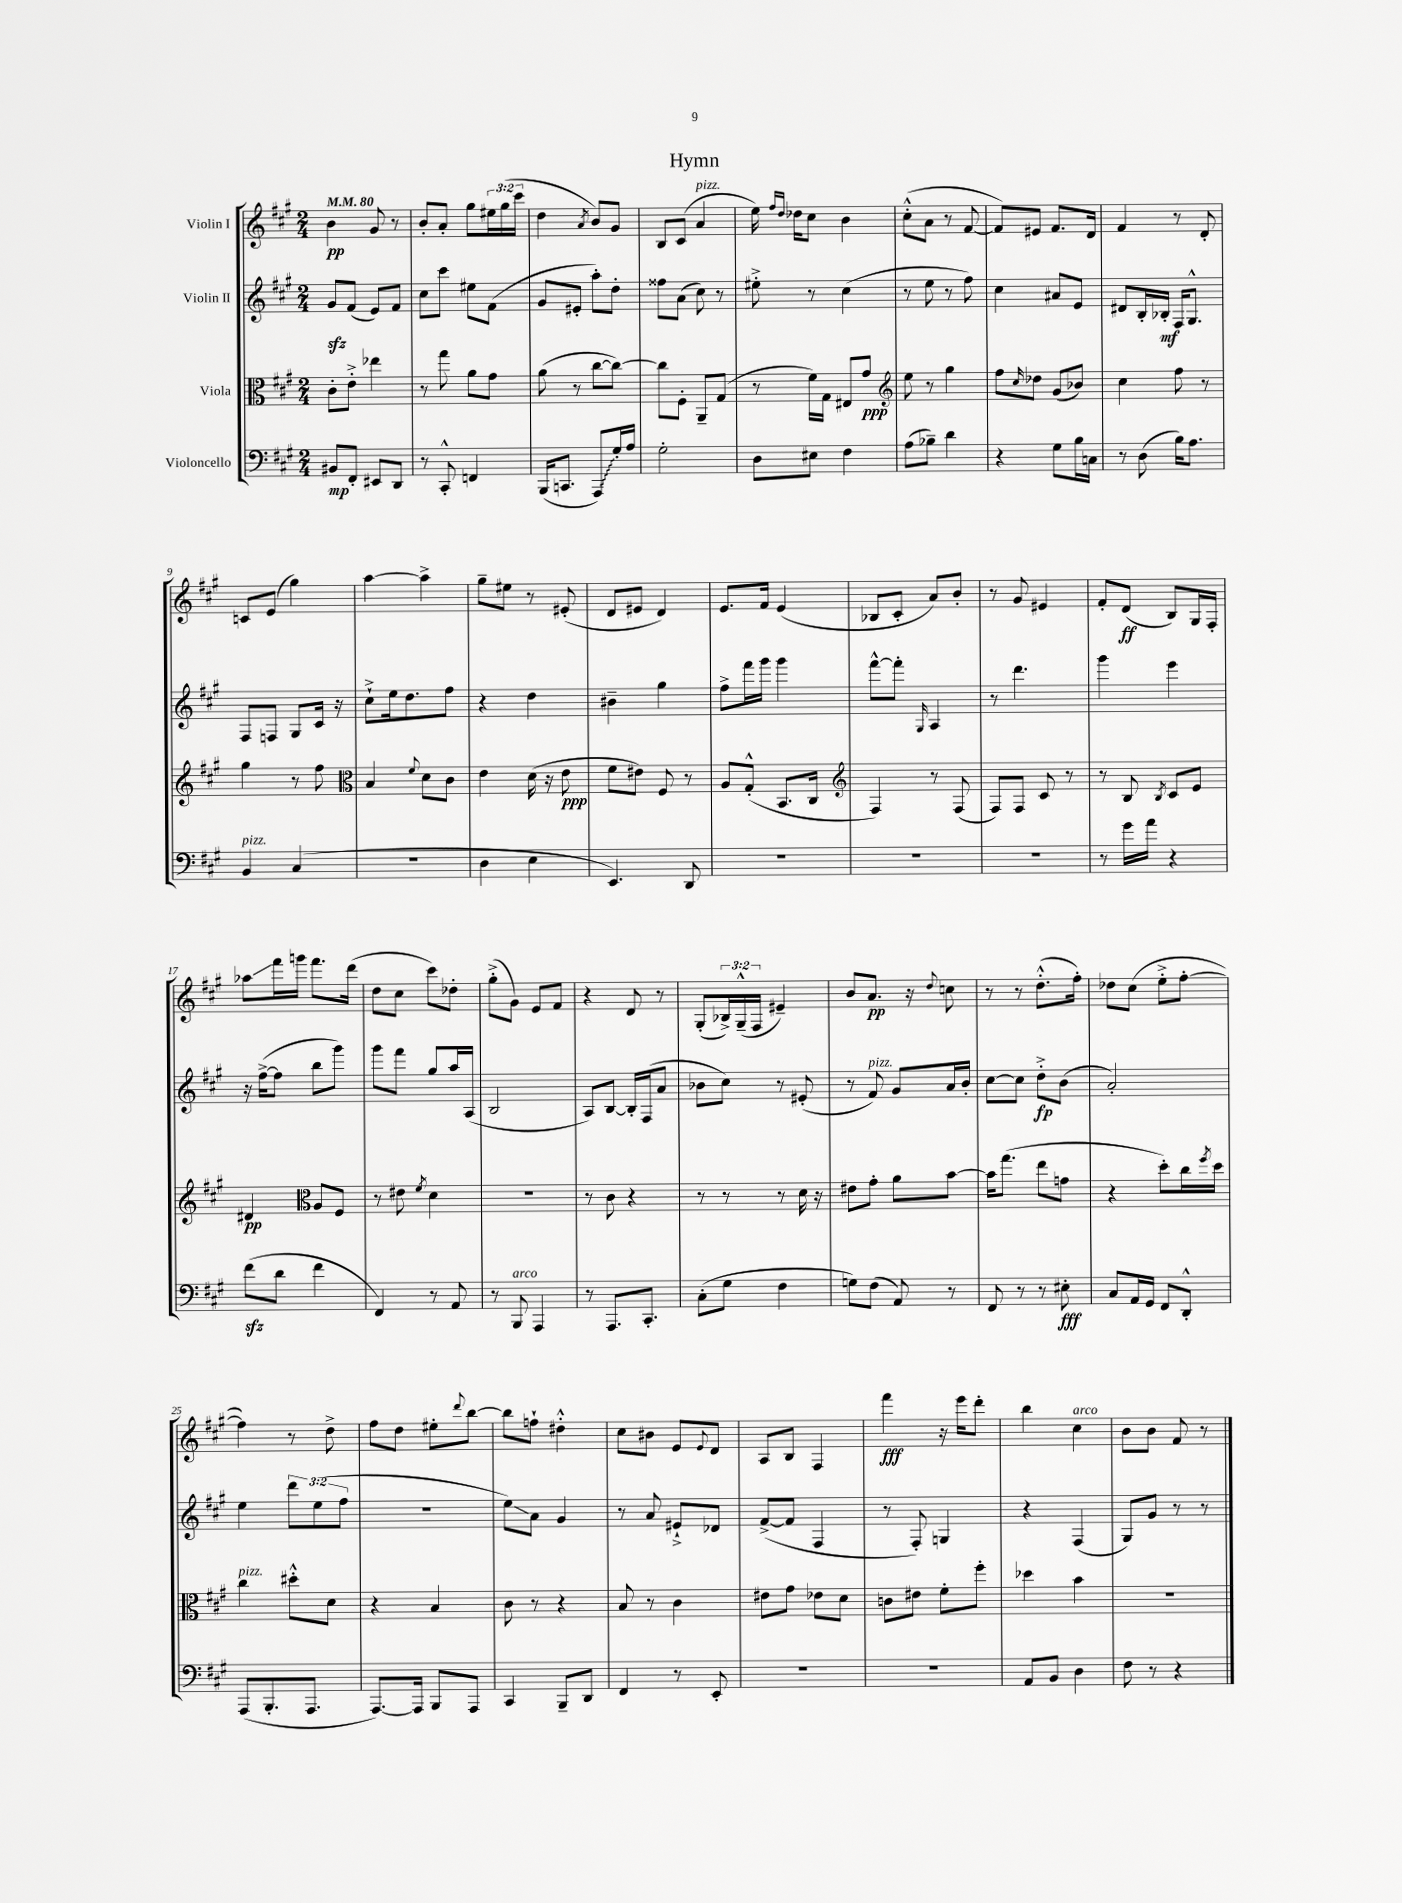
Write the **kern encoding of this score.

**kern	**kern	**kern	**kern
*staff4	*staff3	*staff2	*staff1
*clefF4	*clefC3	*clefG2	*clefG2
*k[f#c#g#]	*k[f#c#g#]	*k[f#c#g#]	*k[f#c#g#]
*M2/4	*M2/4	*M2/4	*M2/4
*MM80	*MM80	*MM80	*MM80
8BB#	8c#'	8g#	4b
8FF#'	8e'^	(8f#	.
8EE#	4ee-	8e)	8g#
8DD	.	8f#	8r
=	=	=	=
8r	8r	8cc#	8b'
8CC#'^^	8gg#	8ccc#	8a'
4FF	8a	8ee#	8gg#
.	8g#	(8f#	24ee#
.	.	.	(24gg#
.	.	.	24ccc#
=	=	=	=
(16BBB	(8a	8g#	4dd
8.CC	.	.	.
.	8r	8e#'	.
.	.	.	8qa
8AAA)	[8cc#	8aa')	8b)
16G#'	8cc#_)	8dd'	8g#
16A	.	.	.
=	=	=	=
2G#'	8cc#]	8ff##	8B
.	8F#'	(8a	(8c#
.	8AA~	8cc#)	4a
.	(8G#	8r	.
=	=	=	=
8D	8r	8ee#'^	16ee)
.	.	.	16qqff#
.	.	.	16qqdd
.	.	.	16dd-
8E#	16f#)	8r	8cc#
.	16G#	.	.
4F#	8E#	(4cc#	4b
.	8g#	.	.
=	=	=	=
*	*clefG2	*	*
(8A	8ee	8r	(8cc#'^^
8B-~)	8r	8ee	8a
4d	4gg#	8r	8r
.	.	8ff#)	[8f#
=	=	=	=
4r	8ff#	4cc#	8f#])
.	16qqcc#	.	.
.	8dd-	.	8e#
8G#	(8g#	8a#	8.f#
16B	8b-)	8e	.
16C	.	.	16d
=	=	=	=
8r	4cc#	8d#	4f#
(8D	.	16B'	.
.	.	16B-'	.
16B)	8ff#	16F#	8r
8.A	.	8.G#^^	.
.	8r	.	8d'
=	=	=	=
4BB	4gg#	8F#	8c
.	.	8F	(8e
(4C#	8r	8G#	4gg#)
.	8ff#	16c#	.
.	.	16r	.
=	=	=	=
*	*clefC3	*	*
2r	4B	8cc#`^	[4aa
.	.	16ee	.
.	.	8.dd	.
.	8qqf#	.	.
.	8d	.	4aa^]
.	8c#	8ff#	.
=	=	=	=
4D	4e	4r	8gg#~
.	.	.	8ee#
4E	(16d	4dd	8r
.	16r	.	.
.	8e	.	(8e#'
=	=	=	=
4.EE)	8f#	4b#~	8d
.	8e#)	.	8e#
.	8F#	4gg#	4d)
8DD	8r	.	.
=	=	=	=
2r	8A	8ff#^	8.e
.	(8G#'^^	16fff#	.
.	.	16ggg#	16f#
.	8.BB	4ggg#	(4e
.	16C#	.	.
=	=	=	=
*	*clefG2	*	*
2r	4F#)	[8fff#^^	8B-
.	.	8fff#']	8c#'
.	.	16qqG#	.
.	8r	4A	8a)
.	(8F#	.	8b'
=	=	=	=
2r	8F#)	8r	8r
.	8F#	4.ddd	8g#
.	8c#	.	4e#
.	8r	.	.
=	=	=	=
8r	8r	4ggg#	8f#'
16g#	8B	.	(8d
16a	.	.	.
.	8qB	.	.
4r	8c#	4eee	8B)
.	8e	.	16G#
.	.	.	16F#'
=	=	=	=
(8f#	4d#	16r	8aa-
.	.	([16ff#^	.
8d	.	8ff#]	16fff#
.	.	.	16ggg
*	*clefC3	*	*
4f#	8A	8bb	8.fff#
.	8F#	8ggg#)	.
.	.	.	(16ddd
=	=	=	=
4FF#)	8r	8ggg#	8dd
.	8e#	8fff#	8cc#
.	8qf#	.	.
8r	4d	8gg#	8ccc#)
8AA	.	16aa	8dd-'
.	.	(16A	.
=	=	=	=
8r	2r	2B	(8gg#'^
8BBB	.	.	8g#)
4AAA	.	.	8e
.	.	.	8f#
=	=	=	=
8r	8r	8A)	4r
8.AAA	8c#	[8B	.
.	4r	16B']	8d
8.CC#'	.	(16F#	.
.	.	8a	8r
=	=	=	=
(8C#'	8r	8b-	(8G#'
8G#	8r	8cc#)	24B-^)
.	.	.	(24G#~^^
.	.	.	24F#
4F#	8r	8r	4e#~)
.	16d	(8e#'	.
.	16r	.	.
=	=	=	=
8G)	8e#	8r	8b
(8F#	8g#'	8f#)	8.a
8AA)	8a	8g#	.
.	.	.	16r
.	.	.	8qqdd
8r	[8b	16a	8cc
.	.	16b'	.
=	=	=	=
8FF#	16b]	[8cc#	8r
.	(8.gg#	.	.
8r	.	8cc#]	8r
8r	8ee	8dd'^	(8.dd'^^
8E#'	8g	(8b	.
.	.	.	16ff#')
=	=	=	=
8C#	4r	2a')	8dd-
16AA	.	.	(8cc#
16GG#	.	.	.
8FF#	8dd')	.	8ee'^
8DD'^^	16cc#	.	[8ff#'
.	8qff#	.	.
.	16dd	.	.
=	=	=	=
(8AAA	4cc#	4ee	4ff#])
8.BBB'	.	.	.
.	8dd#'^^	12ddd	8r
8.AAA	.	.	.
.	.	(12ee	.
.	8d	.	8dd^
.	.	12ff#	.
=	=	=	=
[8.AAA)	4r	2r	8ff#
.	.	.	8dd
16AAA]	.	.	.
8BBB	4B	.	8ee#'
.	.	.	8qqddd
8AAA	.	.	[8bb
=	=	=	=
4CC#	8c#	8ee)	8bb]
.	8r	8a	8ff`
8BBB~	4r	4g#	4dd#'^^
8DD	.	.	.
=	=	=	=
4FF#	8B	8r	8cc#
.	8r	8a	8b#
8r	4c#	8e#`^	8e
.	.	.	8qqe
8EE'	.	8d-	8d
=	=	=	=
2r	8e#	([8f#^	8A
.	8g#	8f#]	8B
.	8e-	4F#	4F#
.	8d	.	.
=	=	=	=
2r	8c	8r	4fff#
.	8e#	8F#')	.
.	8f#'	4G	16r
.	.	.	16eee
.	8ff#'	.	8ddd'
=	=	=	=
8AA	4dd-	4r	4bb
8BB	.	.	.
4D	4b	(4F#	4cc#
=	=	=	=
8F#	2r	8G#)	8b
8r	.	8g#	8b
4r	.	8r	8f#
.	.	8r	8r
==	==	==	==
*-	*-	*-	*-
